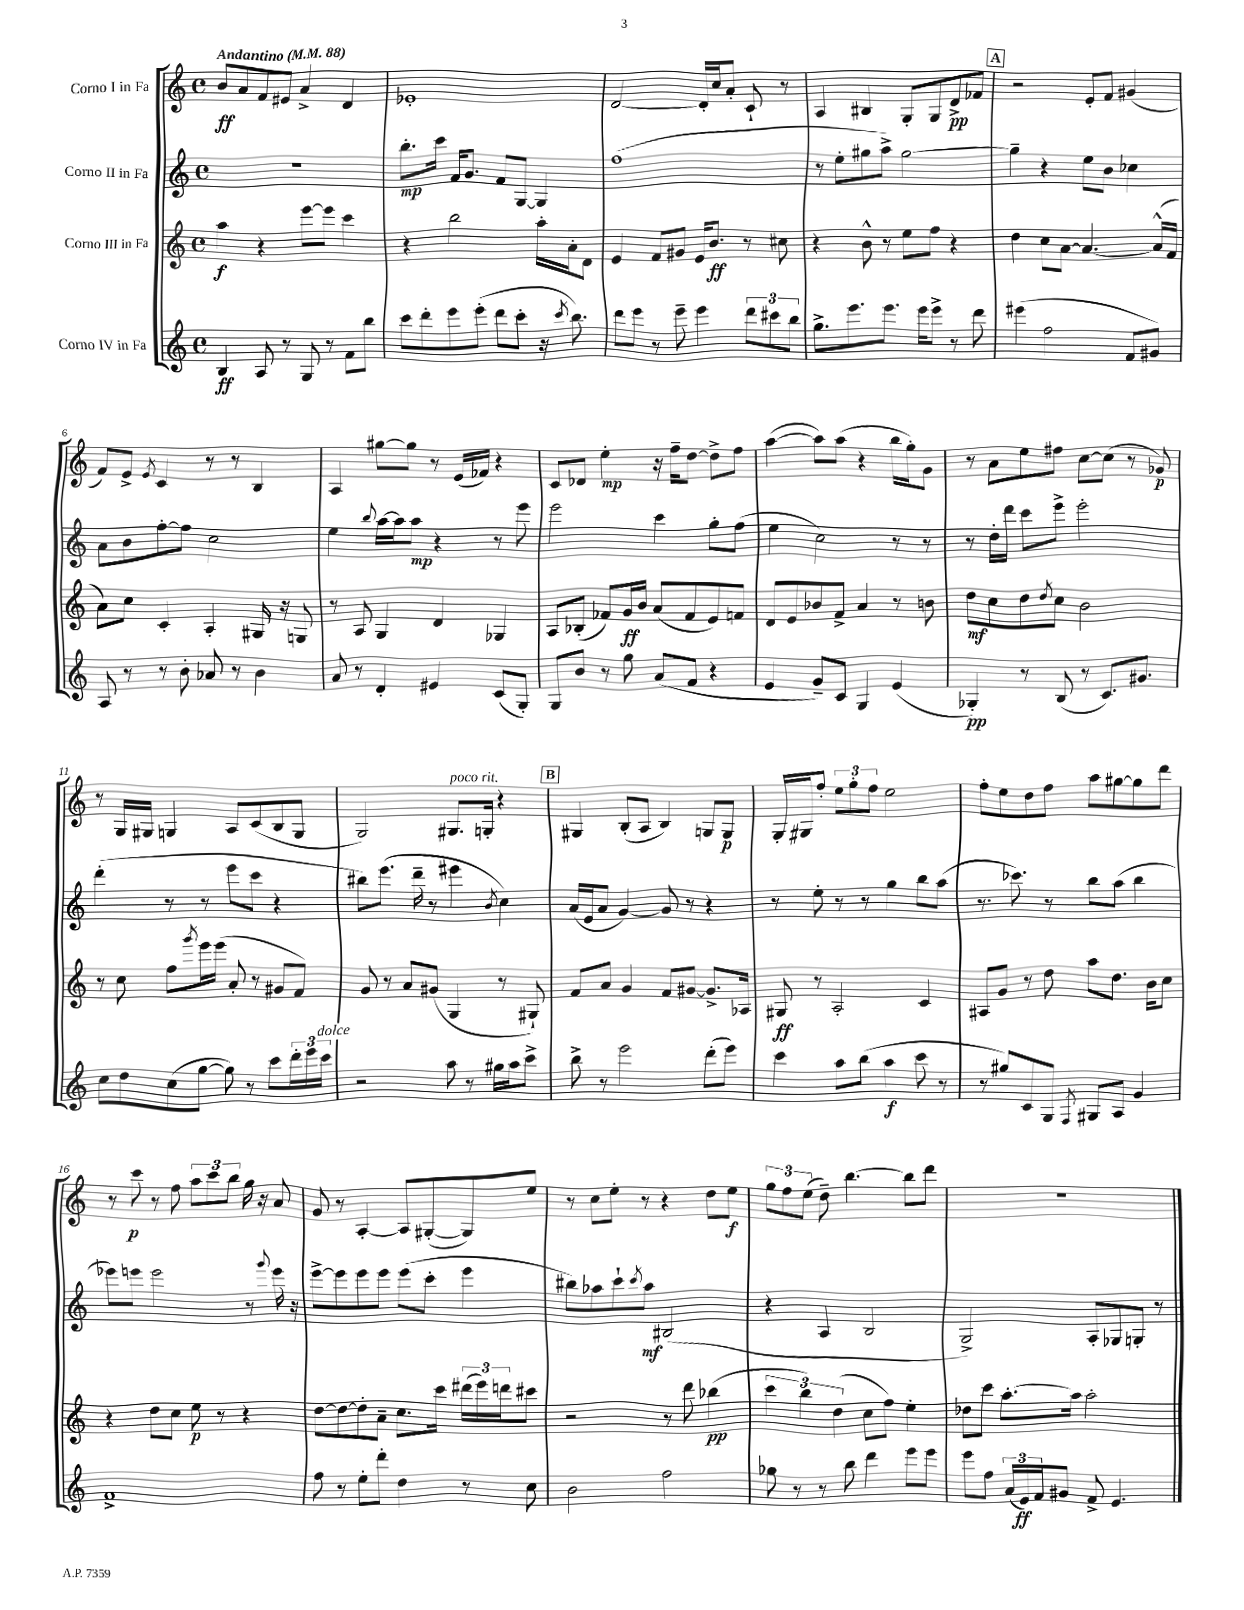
<<
\new StaffGroup <<
\new Staff = "s0" \with { instrumentName = "Corno I in Fa" } {
    \clef treble \key c \major \defaultTimeSignature \time 4/4 \tempo "Andantino" 4 = 88
    b'8\ff a'8 f'8 eis'8 a'4-> d'4 |
    ees'1-. |
    d'2~ d'16-. c''16 a'8-. c'8-! r8 |
    a4 bis4 g8-. g8 d'8->\pp fes'8 |
    \mark \markup { \box "A" } r2 e'8-. f'8 gis'4( |
    f'8) e'8-> \acciaccatura { e'8 } c'4 r8 r8 b4 |
    a4 gis''8~ gis''8 r8 e'16( fes'16) r4 |
    c'8 des'8 e''4-.\mp r16 f''16-- d''8~ d''8-> f''8 |
    a''4~( a''8) a''8( r4 b''16 g''16-.) g'8 |
    r8 a'8 e''8 fis''8 c''8~ c''8( r8 ges'8\p) |
    r8 g16 gis16 g4 a8 c'8( b8 g8 |
    g2) gis8.^\markup { \italic "poco rit." } g16-. r4 |
    \mark \markup { \box "B" } gis4 b8-.( a8 b4) g8 g8\p |
    g16-. gis16 f''8-. \tuplet 3/2 { e''8 g''8-. f''8 } e''2 |
    f''8-. e''8 d''8 f''8 a''8 gis''8~ gis''8 d'''8 |
    r8 c'''8\p r8 f''8 \tuplet 3/2 { a''8 c'''8 b''8 } g''16 r16 a'8 |
    g'8 r8 a4~-. a8 gis8~-.( gis8) e''8 |
    r8 c''8 e''8-. r8 r4 d''8 e''8\f |
    \tuplet 3/2 { g''8 f''8 e''8( } d''8--) b''4.~ b''8 d'''8 |
    R1 \bar "|." |
}
\new Staff = "s1" \with { instrumentName = "Corno II in Fa" } {
    \clef treble \key c \major \defaultTimeSignature \time 4/4
    R1 |
    b''8.-.\mp c'''16 f'16 g'8. f'8 g8~ g4 |
    f''1( |
    r8 e''8-. gis''8 a''8->) gis''2~ |
    \mark \markup { \box "A" } gis''4-- r4 e''8 b'8 ces''4 |
    a'8 b'8 f''8~-. f''8 c''2 |
    e''4 \appoggiatura { b''8 } a''16~ a''16 a''8\mp r4 r8 e'''8 |
    e'''2 c'''4 g''8-. f''8( |
    e''4 c''2) r8 r8 |
    r8 d''16-. d'''16 c'''8 e'''8-> e'''2-. |
    d'''4-.( r8 r8 e'''8 c'''8 r4 |
    bis''8) e'''8.( d'''16-- r8 eis'''4 \acciaccatura { b'8 } c''4) |
    \mark \markup { \box "B" } a'16( e'16 a'8 g'4~) g'8 r8 r4 |
    r8 e''8-. r8 r8 g''4 b''8 a''8( |
    r8. ces'''8.) r8 b''8 a''8( b''4 |
    ees'''8) e'''8 e'''2 r8 \appoggiatura { g'''8 } e'''16 r16 |
    e'''8~-> e'''8 e'''8 e'''8 e'''8( c'''8-. e'''4 |
    bis''8) aes''8 c'''8-! \acciaccatura { c'''8 } aes''8\mf bis2( |
    r4 a4 b2 |
    g2->) a8-. ges8 g8-. r8 \bar "|." |
}
\new Staff = "s2" \with { instrumentName = "Corno III in Fa" } {
    \clef treble \key c \major \defaultTimeSignature \time 4/4
    a''4\f r4 e'''8~ e'''8 c'''4 |
    r4 b''2 a''16-. a'16-. d'8 |
    e'4 f'8 gis'8 e'16 b'8.\ff r8 cis''8 |
    r4 b'8-^ r8 e''8 f''8 r4 |
    \mark \markup { \box "A" } d''4 c''8 a'8~ a'4.~ a'16-^( f'16 |
    a'8) c''8 c'4-. a4-. gis16 r16 g8 |
    r8 a8 g4 d'4 ges4 |
    a8 bes8-.( fes'8) g'16\ff b'16 a'8( fes'8 e'8) f'8 |
    d'8 e'8 bes'8 f'8-> a'4 r8 b'8 |
    d''8\mf c''8 d''8 \acciaccatura { d''8 } c''8 b'2 |
    r8 c''8 f''8 \acciaccatura { g'''8 } e'''16 e'''16( a'8-. r8 gis'8 f'8) |
    g'8 r8 a'8 gis'8( g4 r8 gis8-!) |
    \mark \markup { \box "B" } f'8 a'8 g'4 f'8 gis'8~ gis'8.-> aes16 |
    gis8\ff r8 a2-. c'4 |
    ais8 g'8 r8 d''8 a''8 d''8. b'16 c''8 |
    r4 d''8 c''8 e''8\p r8 r4 |
    d''8~ d''8~ d''8-. a'8-- c''8. c'''16 \tuplet 3/2 { dis'''16( e'''16) d'''16 } cis'''8 |
    r2 r8 d'''8 bes''4\pp( |
    \tuplet 3/2 { c'''4 b''4) d''4( } c''8 f''8) e''4-. |
    des''8 c'''8 a''8.~-. a''16 a''2-. \bar "|." |
}
\new Staff = "s3" \with { instrumentName = "Corno IV in Fa" } {
    \clef treble \key c \major \defaultTimeSignature \time 4/4
    b4\ff a8 r8 g8 r8 f'8 b''8 |
    c'''8 d'''8-. e'''8 e'''8-.( d'''8 c'''8-. r16 \acciaccatura { c'''8 } b''8.) |
    d'''8 e'''8 r8 e'''8-- e'''4 \tuplet 3/2 { d'''8 cis'''8 b''8 } |
    g''8.-> e'''8. e'''8. e'''16 e'''8-> r8 d'''8 |
    \mark \markup { \box "A" } eis'''4( f''2 f'8 gis'8) |
    a8 r8 r8 b'8-. aes'8 r8 b'4 |
    a'8 r8 d'4-. eis'4 c'8( g8-.) |
    g8 b'8 r8 g''8 a'8( f'8 r4 |
    e'4 g'8--) c'8 g4 e'4( |
    ges4-.\pp) r8 b8( r8 c'8.) gis'8. |
    c''8 d''8 c''8( g''8~ g''8) r8 c'''8 \tuplet 3/2 { d'''16-. e'''16 c'''16^\markup { \italic "dolce" } } |
    r2 a''8 r8 gis''16 a''16 c'''8-> |
    \mark \markup { \box "B" } b''8-> r8 e'''2 d'''8-.( e'''8) |
    c'''4 a''8 b''8( a''4\f c'''8 r8 |
    r8 gis''8) c'8 g8 \acciaccatura { f8 } gis8 a8 g'4 |
    f'1-> |
    f''8 r8 e''8-. d'''8-. d''4 r8 c''8 |
    b'2 f''2 |
    ges''8 r8 r8 b''8 d'''4 e'''8 e'''8 |
    e'''8 f''8 \tuplet 3/2 { a'16( e'16\ff) f'16 } gis'8 f'8-> e'4. \bar "|." |
}
>>
>>
